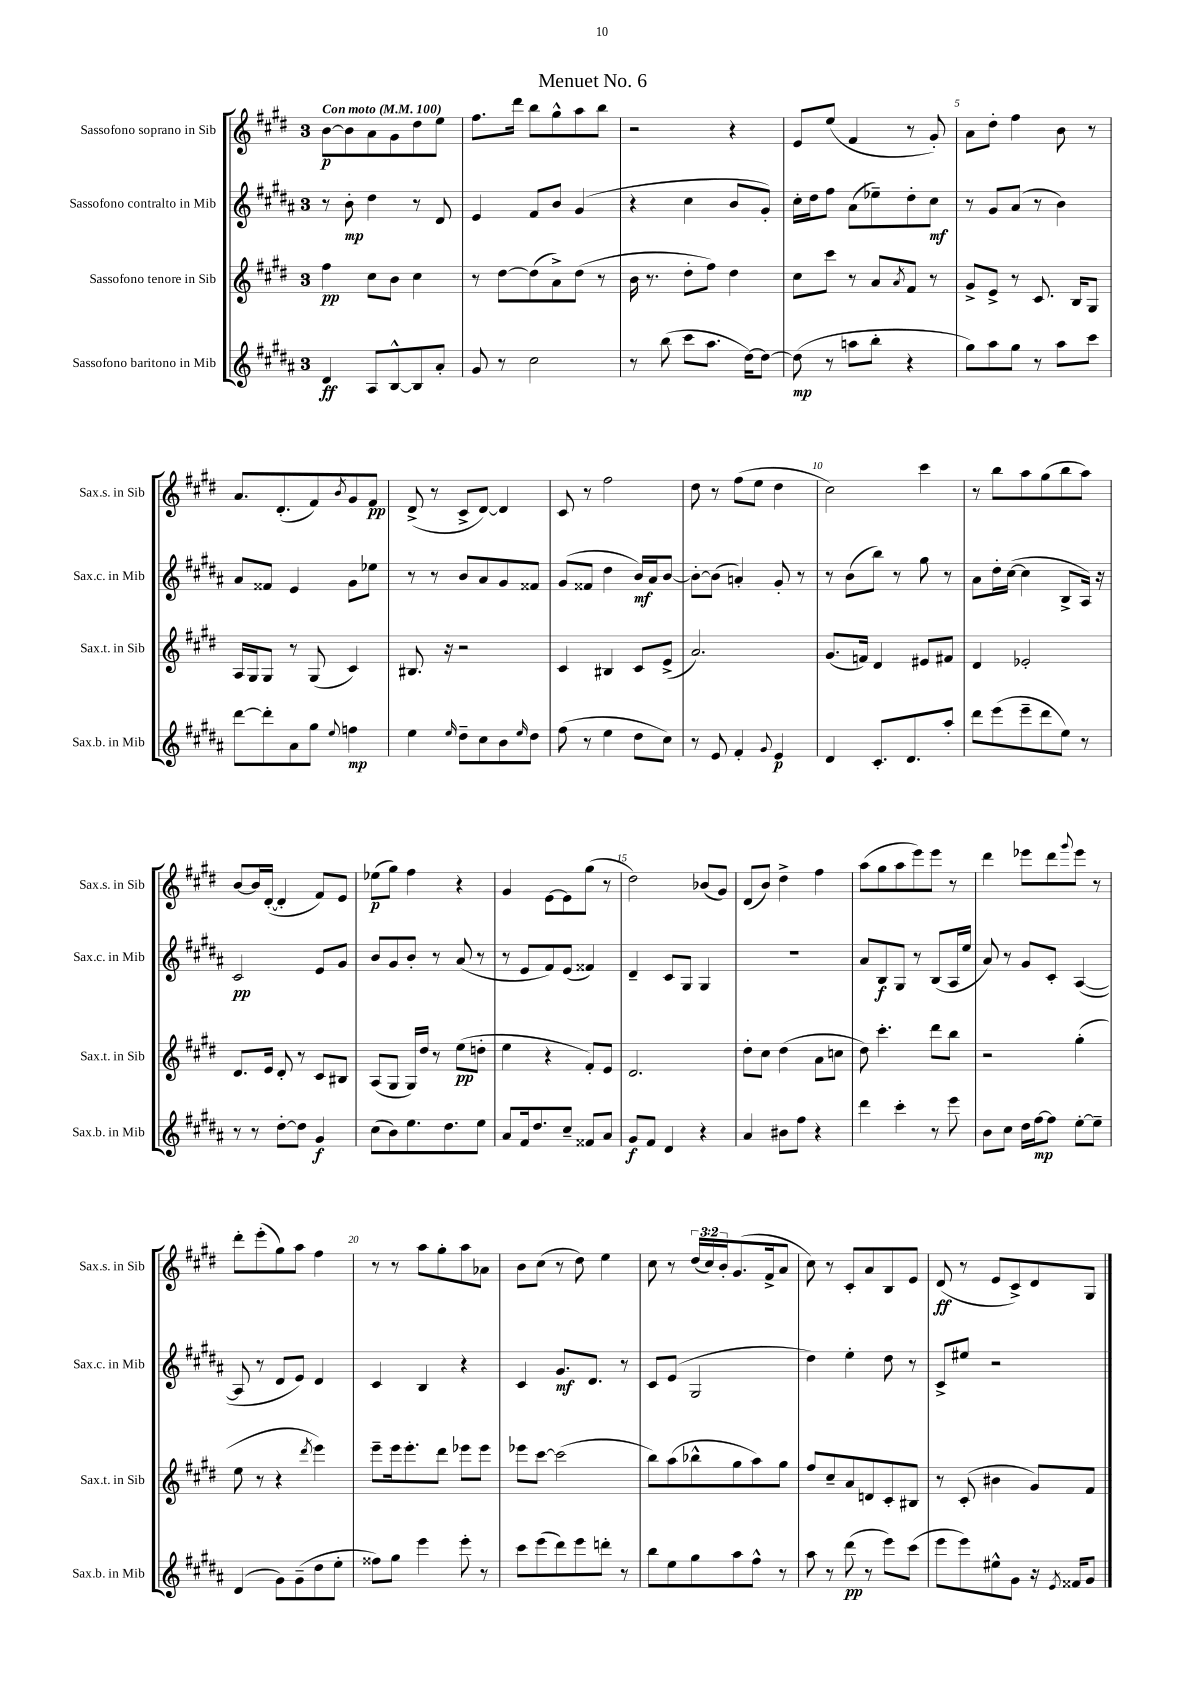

**kern	**kern	**kern	**kern
*staff4	*staff3	*staff2	*staff1
*clefG2	*clefG2	*clefG2	*clefG2
*k[f#c#g#d#a#]	*k[f#c#g#d#]	*k[f#c#g#d#a#]	*k[f#c#g#d#]
*M3/4	*M3/4	*M3/4	*M3/4
*MM100	*MM100	*MM100	*MM100
4d#/	4ff#\	8r	[8b\L
.	.	8b'\	8b\]
8A#/L	8cc#\L	4dd#\	8a\
[8B^^/	8b\J	.	8g#\
8B/]	4cc#\	8r	8dd#\
8a#'/J	.	8d#/	8ee\J
=	=	=	=
8g#/	8r	4e/	8.ff#\L
8r	[8dd#\L	.	.
.	.	.	16ddd#\Jk
2cc#\	(8dd#\]	8f#/L	8bb\L
.	8a^\)	8b/J	8gg#^^\
.	(8dd#\J	(4g#/	8aa\
.	8r	.	8bb\J
=	=	=	=
8r	16b\	4r	2r
.	8.r	.	.
(8bb\	.	.	.
8ccc#\L	8dd#'\L	4cc#\	.
8.aa#\J	8ff#\J)	.	.
.	4dd#\	8b/L	4r
[16dd#\LK)	.	.	.
8dd#\_J	.	8g#'/J)	.
=	=	=	=
(8dd#\]	8cc#\L	16cc#'\LL	8e/L
.	.	16dd#\J	.
8r	8ccc#\J	8ff#\J	(8ee/J
8aa\L	8r	(8a#\L	4f#/
8bb'\J	8a/L	8ee-~\)	.
.	8qa/	.	.
4r	8f#/J	8dd#'\	8r
.	8r	8cc#\J	8g#'/)
=	=	=	=
8gg#\L)	8g#^/L	8r	8a\L
8aa#\	8e^/J	8g#/L	8dd#'\J
8gg#\J	8r	(8a#/J	4ff#\
8r	8.c#/	8r	.
8aa#\L	.	4b\)	8b\
.	16B/LK	.	.
8ccc#\J	8G#/J	.	8r
=	=	=	=
[8ddd#\L	16A/LL	8a#/L	8.a/L
.	16G#/J	.	.
8ddd#'\]	8G#/J	8f##/J	.
.	.	.	(8.d#'/
8a#\	8r	4e/	.
8gg#\J	(8G#/	.	8f#/)
8qqee/	.	.	8qb/
4ff\	4c#/)	8g#\L	8g#/
.	.	8ee-\J	8f#/J
=	=	=	=
4ee\	8.B#/	8r	(8d#^/
.	.	8r	8r
.	16r	.	.
16qqee/	.	.	.
8dd#~\L	2r	8b/L	8c#^/L
8cc#\	.	8a#/	[8d#/J)
8b\	.	8g#/	4d#/]
16qqee/	.	.	.
8dd#\J	.	8f##/J	.
=	=	=	=
(8ff#\	4c#/	(8g#/L	8c#/
8r	.	8f##/J	8r
4ee\	4B#/	4dd#\	2ff#\
8dd#\L	8c#/L	16b/LL)	.
.	.	16a#/J	.
8cc#\J)	(8e^/J	[8b/J	.
=	=	=	=
8r	2.a/)	8b'\_L	8dd#\
8e/	.	(8b\]J	8r
4f#'/	.	4a'/)	(8ff#\L
.	.	.	8ee\J
8qqg#/	.	.	.
4e/	.	8g#'/	4dd#\
.	.	8r	.
=	=	=	=
4d#/	(8.g#/L	8r	2cc#\)
.	.	(8b\L	.
.	16f/Jk)	.	.
8.c#'/L	4d#/	8bb\J)	.
.	.	8r	.
8.d#/	.	.	.
.	8e#/L	8gg#\	4ccc#\
8aa#'/J	8f#/J	8r	.
=	=	=	=
8ddd#\L	4d#/	8a#\L	8r
(8eee\	.	16dd#'\L	8bb\L
.	.	([16cc#\JJ	.
8eee~\	2e-'/	4cc#\]	8aa\
8ddd#\	.	.	(8gg#\
8ee\J)	.	8B^/L	8bb\
8r	.	16A#/Jk)	8aa\J)
.	.	16r	.
=	=	=	=
8r	8.d#/L	2c#/	[8b/L
8r	.	.	16b/]L
.	16e/Jk	.	([16d#'/JJ
[8dd#'\L	8d#'/	.	4d#'/]
8dd#\]J	8r	.	.
4g#/	8c#/L	8e/L	8f#/L)
.	8B#/J	8g#/J	8e/J
=	=	=	=
(8cc#\L	(8A/L	8b/L	(8ee-\L
8b\)	8G#/J	8g#/	8gg#\J)
8.ee\	16G#/LL)	8b'/J	4ff#\
.	16dd#/JJ	.	.
.	8r	8r	.
8.dd#\	.	.	.
.	(8ee\L	(8a#/	4r
8ee\J	8dd'\J	8r	.
=	=	=	=
8a#/L	4ee\	8r	4g#/
16f#/k	.	8e/L	.
8.dd#/	.	.	.
.	4r	8f#/)	[8e\L
8cc#~/J	.	(8e/J	8e\]
8f##/L	8f#'/L)	4f##/)	(8gg#\J
8a#/J	8e/J	.	8r
=	=	=	=
8g#/L	2.d#/	4d#~/	2dd#\)
8f#/J	.	.	.
4d#/	.	8c#/L	.
.	.	8G#/J	.
4r	.	4G#/	(8b-/L
.	.	.	8g#/J)
=	=	=	=
4a#/	8dd#'\L	2.r	(8d#/L
.	8cc#\J	.	8b/J)
8b#\L	(4dd#\	.	4dd#^\
8ff#\J	.	.	.
4r	8a\L	.	4ff#\
.	8cc\J	.	.
=	=	=	=
4ddd#\	8dd#\)	8a#/L	(8aa\L
.	4.ccc#'\	8B/	8gg#\
4ccc#'\	.	8G#/J	8aa\
.	.	8r	8eee\)
8r	8ddd#\L	(8B/L	8eee\J
8eee\	8bb\J	16A#/L	8r
.	.	16ee/JJ	.
=	=	=	=
8b\L	2r	8a#/)	4ddd#\
8cc#\J	.	8r	.
16dd#\LL	.	8g#/L	8eee-\L
[16ff#\J	.	.	.
8ff#\]J	.	8c#'/J	8ddd#\
.	.	.	8qqggg#/
[8ee'\L	(4gg#'\	([4A#/	8eee-\J
8ee~\]J	.	.	8r
=	=	=	=
(4d#/	8ee\	8A#/]	8ddd#'\L
.	8r	8r	(8eee'\
8g#\L)	4r	8d#/L	8gg#\)
(8g#~\	.	8e/J)	8aa\J
.	8qddd#/	.	.
8dd#\	4eee\)	4d#/	4ff#\
8ee'\J	.	.	.
=	=	=	=
8ff##\L)	8eee~\L	4c#/	8r
8gg#\J	16eee\k	.	8r
.	8.eee'\	.	.
4eee\	.	4B/	8aa\L
.	8ddd#\J	.	8gg#'\
8eee'\	8eee-\L	4r	8aa\
8r	8eee-\J	.	8a-\J
=	=	=	=
8ccc#\L	8eee-\L	4c#/	8b\L
(8eee\	[8ccc#\J	.	(8cc#\J
8ddd#\)	(2ccc#\]	8.g#/L	8r
8eee\	.	.	8dd#\)
.	.	8.d#/J	.
8ddd'\J	.	.	4ee\
8r	.	8r	.
=	=	=	=
8bb\L	8bb\L)	8c#/L	8cc#\
8ee\	(8aa\	(8e/J	8r
8gg#\	8bb-^^\	2G#/	(24dd#/LL
.	.	.	24cc#/)
.	.	.	24b'/J
8aa#\	8gg#\	.	(8.g#/
8ff#^^\J	8aa\)	.	.
.	.	.	16f#^/k
8r	8gg#\J	.	8a/J
=	=	=	=
8aa#\	8ff#/L	4dd#\)	8cc#\)
8r	8cc#~/	.	8r
(8ddd#\	8a/	4ee'\	8c#'/L
8r	8d/	.	8a/
8eee\L)	8c#'/	8dd#\	8B/
(8ccc#\J	8B#/J	8r	8e/J
=	=	=	=
8eee\L	8r	8c#^/L	(8d#/
8eee\)	(8c#'/	8ee#/J	8r
8ee#^^\	4b#\	2r	8e/L
8g#\J	.	.	8c#^/)
16r	8g#/L)	.	8d#/
8qe/	.	.	.
16f##/LK	.	.	.
8g#/J	8f#/J	.	8G#/J
==	==	==	==
*-	*-	*-	*-
